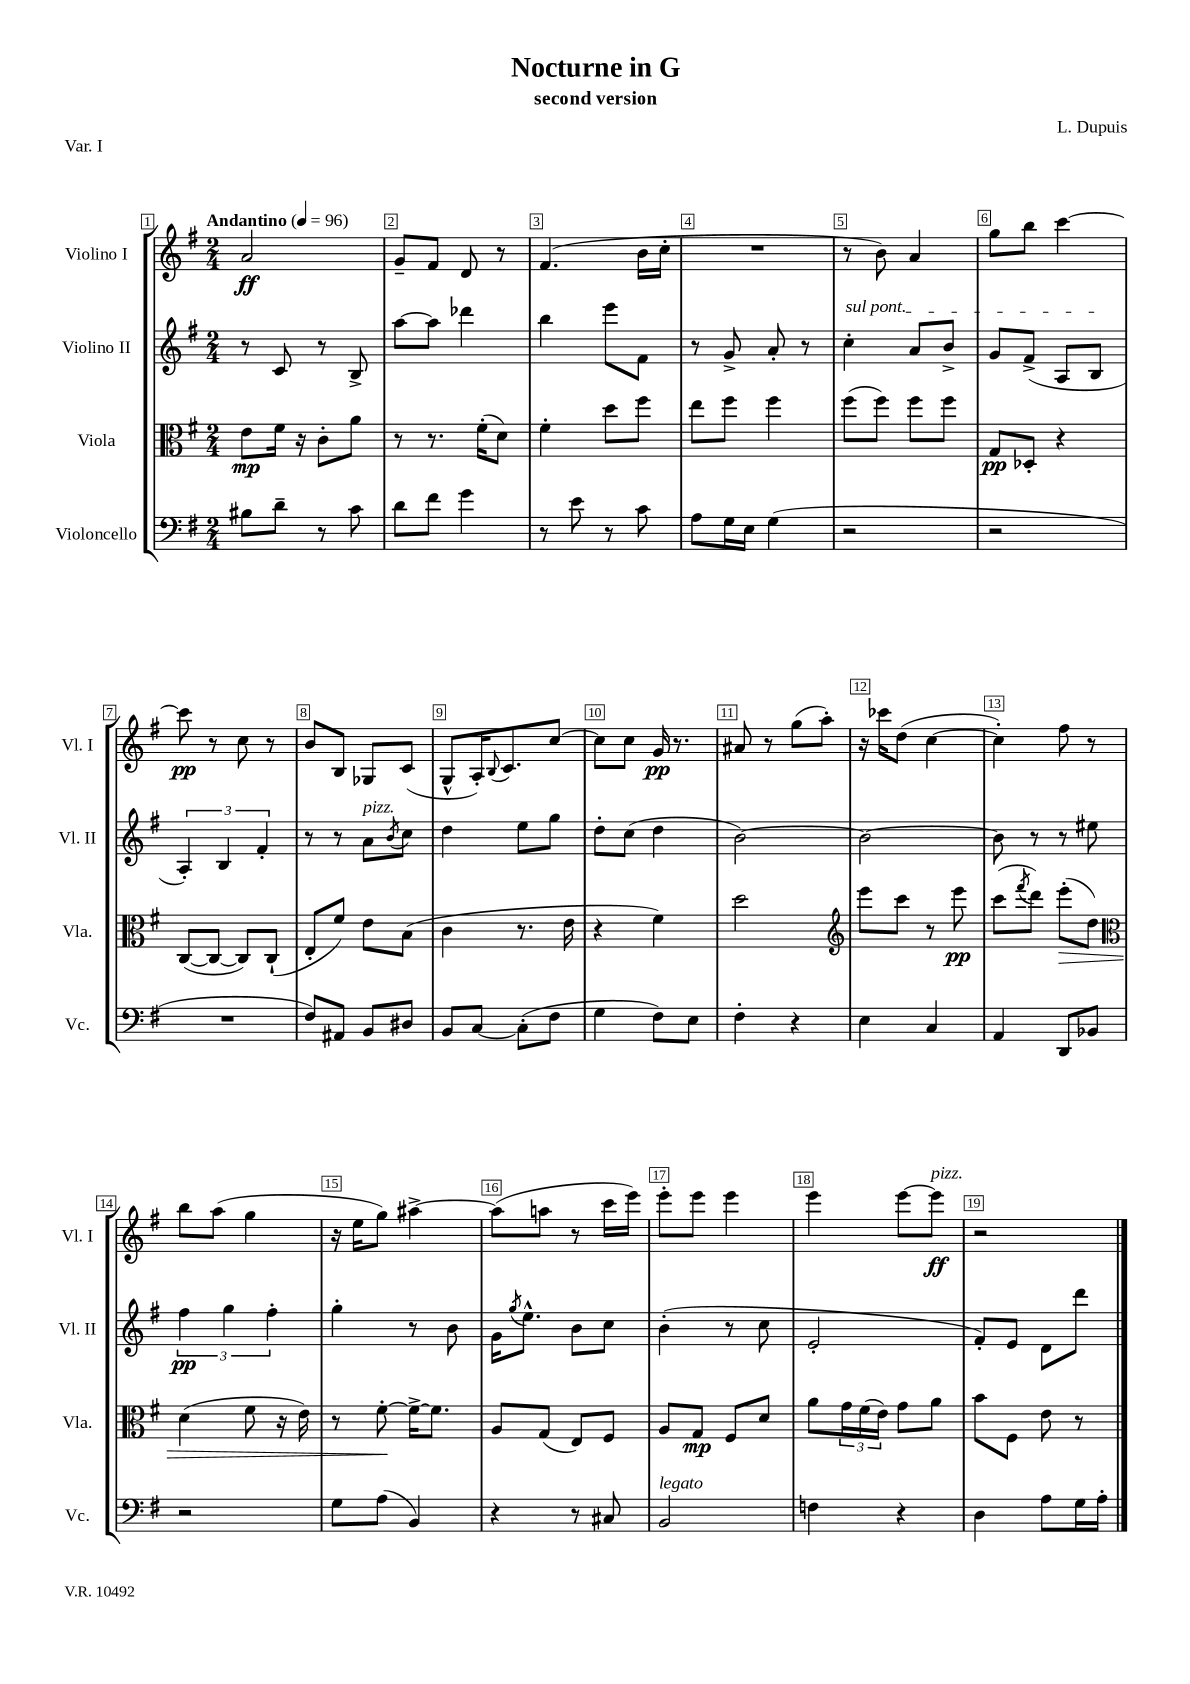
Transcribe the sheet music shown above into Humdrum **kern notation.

**kern	**kern	**dynam	**kern	**dynam	**kern	**dynam
*part4	*part3	*part3	*part2	*part2	*part1	*part1
*staff4	*staff3	*staff3	*staff2	*staff2	*staff1	*staff1
*I"Violoncello	*I"Viola	*	*I"Violino II	*	*I"Violino I	*
*I'Vc.	*I'Vla.	*	*I'Vl. II	*	*I'Vl. I	*
*clefF4	*clefC3	*	*clefG2	*	*clefG2	*
*k[f#]	*k[f#]	*	*k[f#]	*	*k[f#]	*
*M2/4	*M2/4	*	*M2/4	*	*M2/4	*
*MM96	*MM96	*	*MM96	*	*MM96	*
=1	=1	=1	=1	=1	=1	=1
!	!	!	!	!	!LO:TX:a:B:t=Andantino	!
8B#X\L	8e\L	mp	8r	.	2a/	ff
8d~\J	16f#\Jk	.	8c/	.	.	.
.	16r	.	.	.	.	.
8r	8c'\L	.	8r	.	.	.
8c\	8a\J	.	8B^/	.	.	.
=2	=2	=2	=2	=2	=2	=2
8d\L	8r	.	[8aa\L	.	8g~/L	.
8f#\J	8.r	.	8aa\J]	.	8f#/J	.
4g\	.	.	4ddd-X\	.	8d/	.
.	(16f#'\KL	.	.	.	.	.
.	8d\J)	.	.	.	8r	.
=3	=3	=3	=3	=3	=3	=3
8r	4f#'\	.	4bb\	.	(4.f#/	.
8e\	.	.	.	.	.	.
8r	8dd\L	.	8eee\L	.	.	.
8c\	8ff#\J	.	8f#\J	.	16b\LL	.
.	.	.	.	.	16cc'\JJ	.
=4	=4	=4	=4	=4	=4	=4
8A\L	8ee\L	.	8r	.	2r	.
16G\L	8ff#\J	.	8g^/	.	.	.
16E\JJ	.	.	.	.	.	.
(4G\	4ff#\	.	8a'/	.	.	.
.	.	.	8r	.	.	.
=5	=5	=5	=5	=5	=5	=5
!	!	!	!LO:TX:a:i:t=sul pont.	!	!	!
2r	(8ff#\L	.	4cc'\	.	8r	.
.	8ff#\J)	.	.	.	8b\)	.
.	8ff#\L	.	8a/L	.	4a/	.
.	8ff#\J	.	8b^/J	.	.	.
=6	=6	=6	=6	=6	=6	=6
2r	8G/L	pp	8g/L	.	8gg\L	.
.	8D-X'/J	.	(8f#^/J	.	8bb\J	.
.	4r	.	8A/L	.	[4ccc\	.
.	.	.	8B/J	.	.	.
!!LO:LB:g=z
=7	=7	=7	=7	=7	=7	=7
2r	([8C/L	.	6A'/)	.	8ccc\]	pp
.	8C/J_	.	.	.	8r	.
.	.	.	6B/	.	.	.
.	8C/L])	.	.	.	8cc\	.
.	.	.	6f#'/	.	.	.
.	(8C`/J	.	.	.	8r	.
=8	=8	=8	=8	=8	=8	=8
8F#/L)	8E'/L	.	8r	.	8b/L	.
8AA#X/J	8f#/J)	.	8r	.	8B/J	.
!	!	!	!LO:TX:a:i:t=pizz.	!	!	!
8BB/L	8e\L	.	8a\L	.	8G-X/L	.
.	.	.	8qb/	.	.	.
8D#X/J	(8B\J	.	8cc\J	.	(8c/J	.
=9	=9	=9	=9	=9	=9	=9
8BB/L	4c\	.	4dd\	.	8G^^/L	.
[8C/J	.	.	.	.	16A'/K)	.
.	.	.	.	.	8qqB/	.
.	.	.	.	.	8.c/	.
(8C'\L]	8.r	.	8ee\L	.	.	.
8F#\J	.	.	8gg\J	.	[8cc/J	.
.	16e\	.	.	.	.	.
=10	=10	=10	=10	=10	=10	=10
4G\	4r	.	8dd'\L	.	8cc\L]	.
.	.	.	(8cc\J	.	8cc\J	.
8F#\L)	4f#\)	.	4dd\	.	16g/	pp
.	.	.	.	.	8.r	.
8E\J	.	.	.	.	.	.
=11	=11	=11	=11	=11	=11	=11
4F#'\	2dd\	.	[2b\)	.	8a#X/	.
.	.	.	.	.	8r	.
4r	.	.	.	.	(8gg\L	.
.	.	.	.	.	8aa'\J)	.
=12	=12	=12	=12	=12	=12	=12
*	*clefG2	*	*	*	*	*
4E\	8eee\L	.	2b\_	.	16r	.
.	.	.	.	.	16ccc-X\KL	.
.	8ccc\J	.	.	.	(8dd\J	.
4C/	8r	.	.	.	[4cc\	.
.	8eee\	pp	.	.	.	.
=13	=13	=13	=13	=13	=13	=13
4AA/	(8ccc\L	.	8b\]	.	4cc'\])	.
.	8qfff#/	.	.	.	.	.
.	8ddd\J)	.	8r	.	.	.
!	!	!LO:HP:b	!	!	!	!
8DD/L	(8eee'\L	>	8r	.	8ff#\	.
8BB-X/J	8dd\J)	.	8ee#X\	.	8r	.
!!LO:LB:g=z
=14	=14	=14	=14	=14	=14	=14
*	*clefC3	*	*	*	*	*
2r	(4d\	.	6ff#\	pp	8bb\L	.
.	.	.	.	.	(8aa\J	.
.	.	.	6gg\	.	.	.
.	8f#\	.	.	.	4gg\	.
.	.	.	6ff#'\	.	.	.
.	16r	.	.	.	.	.
.	16e\)	.	.	.	.	.
=15	=15	=15	=15	=15	=15	=15
8G\L	8r	.	4gg'\	.	16r	.
.	.	.	.	.	16ee\KL	.
(8A\J	[8f#'\	.	.	.	8gg\J)	.
4BB/)	16f#^\KL_	]	8r	.	[4aa#X^\	.
.	8.f#\J]	.	.	.	.	.
.	.	.	8b\	.	.	.
=16	=16	=16	=16	=16	=16	=16
4r	8A/L	.	16g\KL	.	(8aa#\L]	.
.	.	.	8qgg/	.	.	.
.	.	.	8.ee^^\J	.	.	.
.	(8G/J	.	.	.	8aan\J	.
8r	8E/L)	.	8b\L	.	8r	.
8C#X/	8F#/J	.	8cc\J	.	16ccc\LL	.
.	.	.	.	.	16eee\JJ)	.
=17	=17	=17	=17	=17	=17	=17
!LO:TX:a:i:t=legato	!	!	!	!	!	!
2BB/	8A/L	.	(4b'\	.	8eee'\L	.
.	8G/J	mp	.	.	8eee\J	.
.	8F#/L	.	8r	.	4eee\	.
.	8d/J	.	8cc\	.	.	.
=18	=18	=18	=18	=18	=18	=18
4Fn\	8a\L	.	2e'/	.	4eee\	.
.	24g\L	.	.	.	.	.
.	(24f#\	.	.	.	.	.
.	24e\JJ)	.	.	.	.	.
4r	8g\L	.	.	.	[8eee\L	.
!	!	!	!	!	!LO:TX:a:i:t=pizz.	!
.	8a\J	.	.	.	8eee\J]	ff
=19	=19	=19	=19	=19	=19	=19
4D\	8b\L	.	8f#'/L)	.	2r	.
.	8F#\J	.	8e/J	.	.	.
8A\L	8e\	.	8d\L	.	.	.
16G\L	8r	.	8ddd\J	.	.	.
16A'\JJ	.	.	.	.	.	.
==	==	==	==	==	==	==
*-	*-	*-	*-	*-	*-	*-
